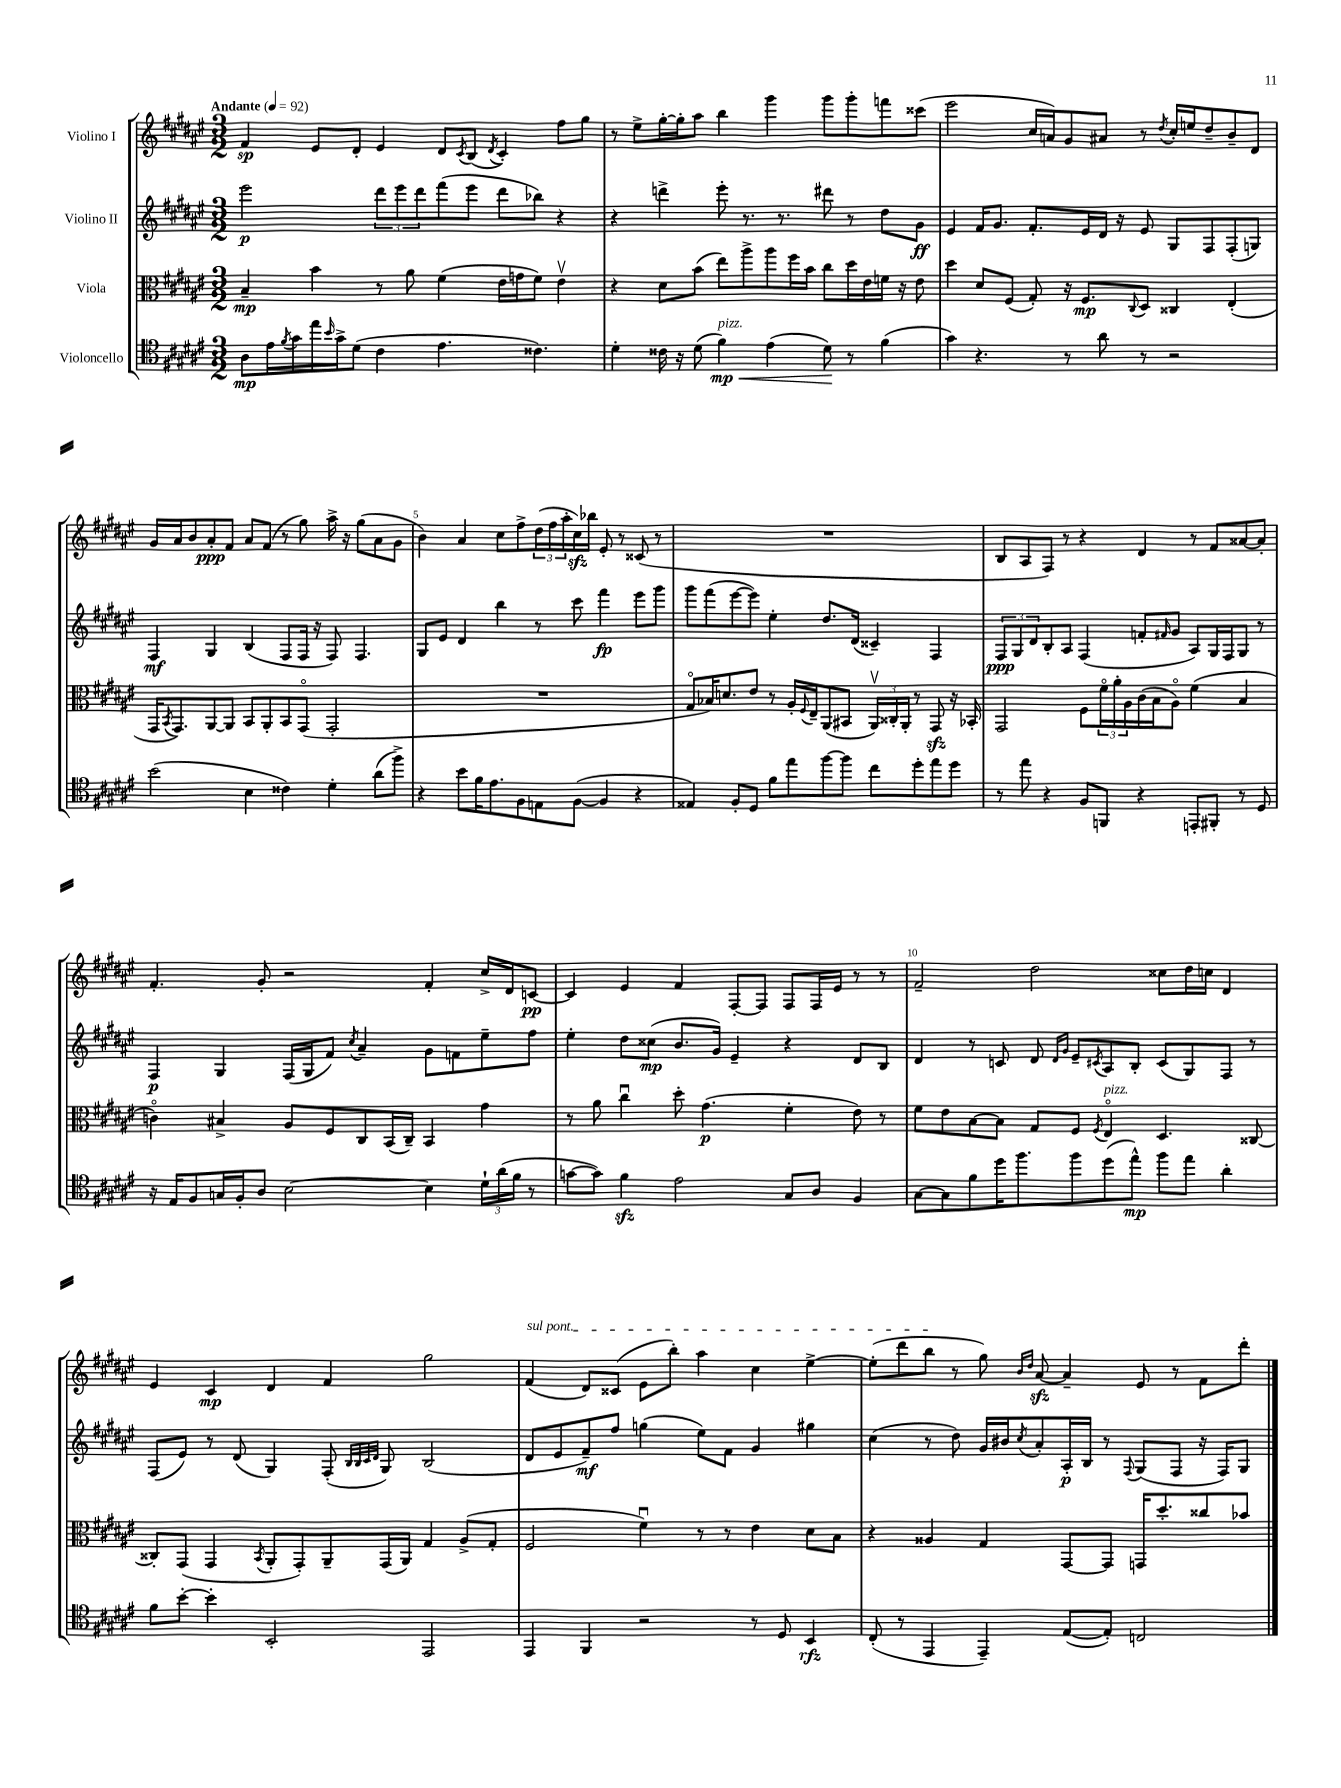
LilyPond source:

<<
\new StaffGroup <<
\new Staff = "s0" \with { instrumentName = "Violino I" } {
    \clef treble \key fis \major \numericTimeSignature \time 3/2 \tempo "Andante" 4 = 92
    fis'4\sp eis'8 dis'8-. eis'4 dis'8 \acciaccatura { cis'8 } b8( \acciaccatura { dis'8 } cis'4-.) fis''8 gis''8 |
    r8 eis''8-> gis''16~-. gis''16-. ais''8 b''4 gis'''4 gis'''8 gis'''8-. f'''8 cisis'''8( |
    eis'''2 cis''16 a'16) gis'8 ais'8 r8 \acciaccatura { dis''8 } cis''16-. e''16 dis''8-- b'8-- dis'8 |
    gis'16 ais'16 b'8 ais'8-.\ppp fis'8 ais'8 fis'8( r8 gis''8) ais''16-> r16 gis''8( ais'8 gis'8 |
    b'4) ais'4 cis''8 fis''8-> \tuplet 3/2 { dis''16( fis''16 ais''16-. } cis''16\sfz) bes''16 eis'8-. r8 cisis'8( r8 |
    R1. |
    b8 ais8 fis8) r8 r4 dis'4 r8 fis'8 aisis'8~ aisis'8-. |
    fis'4.-. gis'8-. r2 fis'4-. cis''16-> dis'16 c'8~\pp |
    c'4 eis'4 fis'4 fis8~-. fis8 fis8 fis16 eis'16 r8 r8 |
    fis'2-- dis''2 cisis''8 dis''16 c''16 dis'4 |
    eis'4 cis'4\mp dis'4 fis'4 gis''2 |
    \once \override TextSpanner.bound-details.left.text = \markup { \italic "sul pont." } fis'4\startTextSpan( dis'8) cisis'8( eis'8 b''8-.) ais''4 cis''4 eis''4~-> |
    eis''8-.( dis'''8 b''8\stopTextSpan r8 gis''8) \grace { b'16 dis''16 } ais'8~\sfz ais'4-- eis'8 r8 fis'8 dis'''8-. \bar "|." |
}
\new Staff = "s1" \with { instrumentName = "Violino II" } {
    \clef treble \key fis \major \numericTimeSignature \time 3/2
    eis'''2\p \tuplet 3/2 { dis'''8 eis'''8 dis'''8 } fis'''8( eis'''8 dis'''8 bes''8) r4 |
    r4 d'''4-> eis'''8-. r8. r8. dis'''8 r8 dis''8 gis'8\ff |
    eis'4 fis'16 gis'8. fis'8.-. eis'16 dis'16 r16 eis'8 gis8 fis8 fis8-.( g8) |
    fis4\mf gis4 b4( fis8 fis16 r16 fis8) fis4. |
    gis8 eis'8 dis'4 b''4 r8 cis'''8 fis'''4\fp eis'''8 gis'''8 |
    gis'''8 fis'''8( eis'''8~ eis'''8) eis''4-. dis''8. dis'16( cisis'4--) fis4 |
    \tuplet 3/2 { fis8\ppp gis8 dis'8 } b8-. ais8 fis4( f'8-. \grace { fis'16 } gis'8 ais8) gis16 fis16 gis8 r8 |
    fis4\p gis4 fis16( gis16 fis'8) \acciaccatura { cis''8 } ais'4-- gis'8 f'8 eis''8-- fis''8 |
    eis''4-. dis''8 cisis''8\mp( b'8. gis'16) eis'4-- r4 dis'8 b8 |
    dis'4 r8 c'8 dis'8 \grace { dis'16 gis'16 } eis'8-- \acciaccatura { cis'8 } ais8 b8-. cis'8( gis8) fis8 r8 |
    fis8( eis'8) r8 dis'8( gis4) fis8-.( \grace { b32 b32 cis'32 dis'32 } gis8) b2( |
    dis'8 eis'8 fis'8--\mf) fis''8 g''4( eis''8) fis'8 gis'4 gis''4 |
    cis''4( r8 dis''8) gis'16 bis'16 \acciaccatura { cis''8 } ais'8-. ais16-.\p b16 r8 \appoggiatura { fis8 } gis8( fis8 r16 fis16) gis8 \bar "|." |
}
\new Staff = "s2" \with { instrumentName = "Viola" } {
    \clef alto \key fis \major \numericTimeSignature \time 3/2
    b4--\mp b'4 r8 ais'8 fis'4( eis'16 g'16 fis'8) eis'4\upbow |
    r4 dis'8 b'8( eis''8) ais''8-> ais''8 fis''16 b'16 cis''8 dis''16 eis'16 f'16 r16 eis'8 |
    dis''4 dis'8 fis8( gis8-.) r16 fis8.\mp \appoggiatura { cis8 } dis8 cisis4 eis4-.( |
    gis,16 \acciaccatura { b,8 } gis,8.) ais,8~ ais,8 b,8 ais,8-. b,8 gis,8\flageolet( gis,2-. |
    R1. |
    gis8\flageolet bes16) d'8. eis'8 r8 ais16-. \appoggiatura { fis8 } eis16-- ais,8( bis,8 \tuplet 3/2 { ais,16\upbow) cisis16-. ais,16-. } r8 gis,8\sfz r16 bes,16-. |
    gis,2 fis8 \tuplet 3/2 { fis'16\flageolet ais'16-. ais16 } cis'16( b16 ais8\flageolet) fis'4( b4 |
    c'4\flageolet) bis4-> ais8 fis8 cis8 b,16( cis16--) b,4 gis'4 |
    r8 ais'8 cis''4\downbow dis''8-. gis'4.\p( fis'4-. eis'8) r8 |
    fis'8 eis'8 b8~ b8 gis8 fis8 \acciaccatura { fis8 } eis4\flageolet^\markup { \italic "pizz." } dis4. cisis8~ |
    cisis8-. gis,8( gis,4 \acciaccatura { b,8 } ais,8-. gis,8-.) ais,8-- gis,16( ais,16) gis4 ais8->( gis8-. |
    fis2 fis'4\downbow) r8 r8 eis'4 dis'8 b8 |
    r4 aisis4 gis4 gis,8~ gis,8 g,16 dis''8.-. cisis''8 bes'8 \bar "|." |
}
\new Staff = "s3" \with { instrumentName = "Violoncello" } {
    \clef tenor \key fis \major \numericTimeSignature \time 3/2
    ais8\mp eis'16 \acciaccatura { fis'8 } gis'16 eis''16 \grace { b'16 } gis'16-> dis'8( cis'4 eis'4. cisis'4.) |
    dis'4-. cisis'16 r16 dis'8( fis'4\mp\<^\markup { \italic "pizz." }) eis'4( dis'8\!) r8 fis'4( |
    gis'4) r4. r8 ais'8 r8 r2 |
    b'2( b4 cisis'4) dis'4-. ais'8( fis''8->) |
    r4 b'8 fis'16 eis'8. fis8 e8 fis8~( fis4 r4 |
    eisis4) fis8-. dis8 fis'8 eis''8 fis''8~ fis''8 cis''8 dis''8-. eis''8 dis''8 |
    r8 eis''8 r4 fis8 f,8 r4 e,8-. fis,8-. r8 dis8 |
    r16 eis16 fis8 g16 fis16-. ais8 b2~ b4 \tuplet 3/2 { dis'16-! ais'16( fis'16 } r8 |
    g'8~ g'8) fis'4\sfz eis'2 gis8 ais8 fis4 |
    gis8~ gis8 fis'8 dis''16 fis''8. fis''8 dis''8( eis''8-^\mp) fis''8 eis''8 ais'4-. |
    fis'8 b'8~-. b'4-. b,2-. eis,2 |
    eis,4 fis,4 r2 r8 dis8 b,4\rfz |
    cis8-.( r8 eis,4 eis,4--) eis8~( eis8-.) c2 \bar "|." |
}
>>
>>
\layout { \context { \Score \override BarNumber.break-visibility = ##(#f #t #t) barNumberVisibility = #(every-nth-bar-number-visible 5) } }
